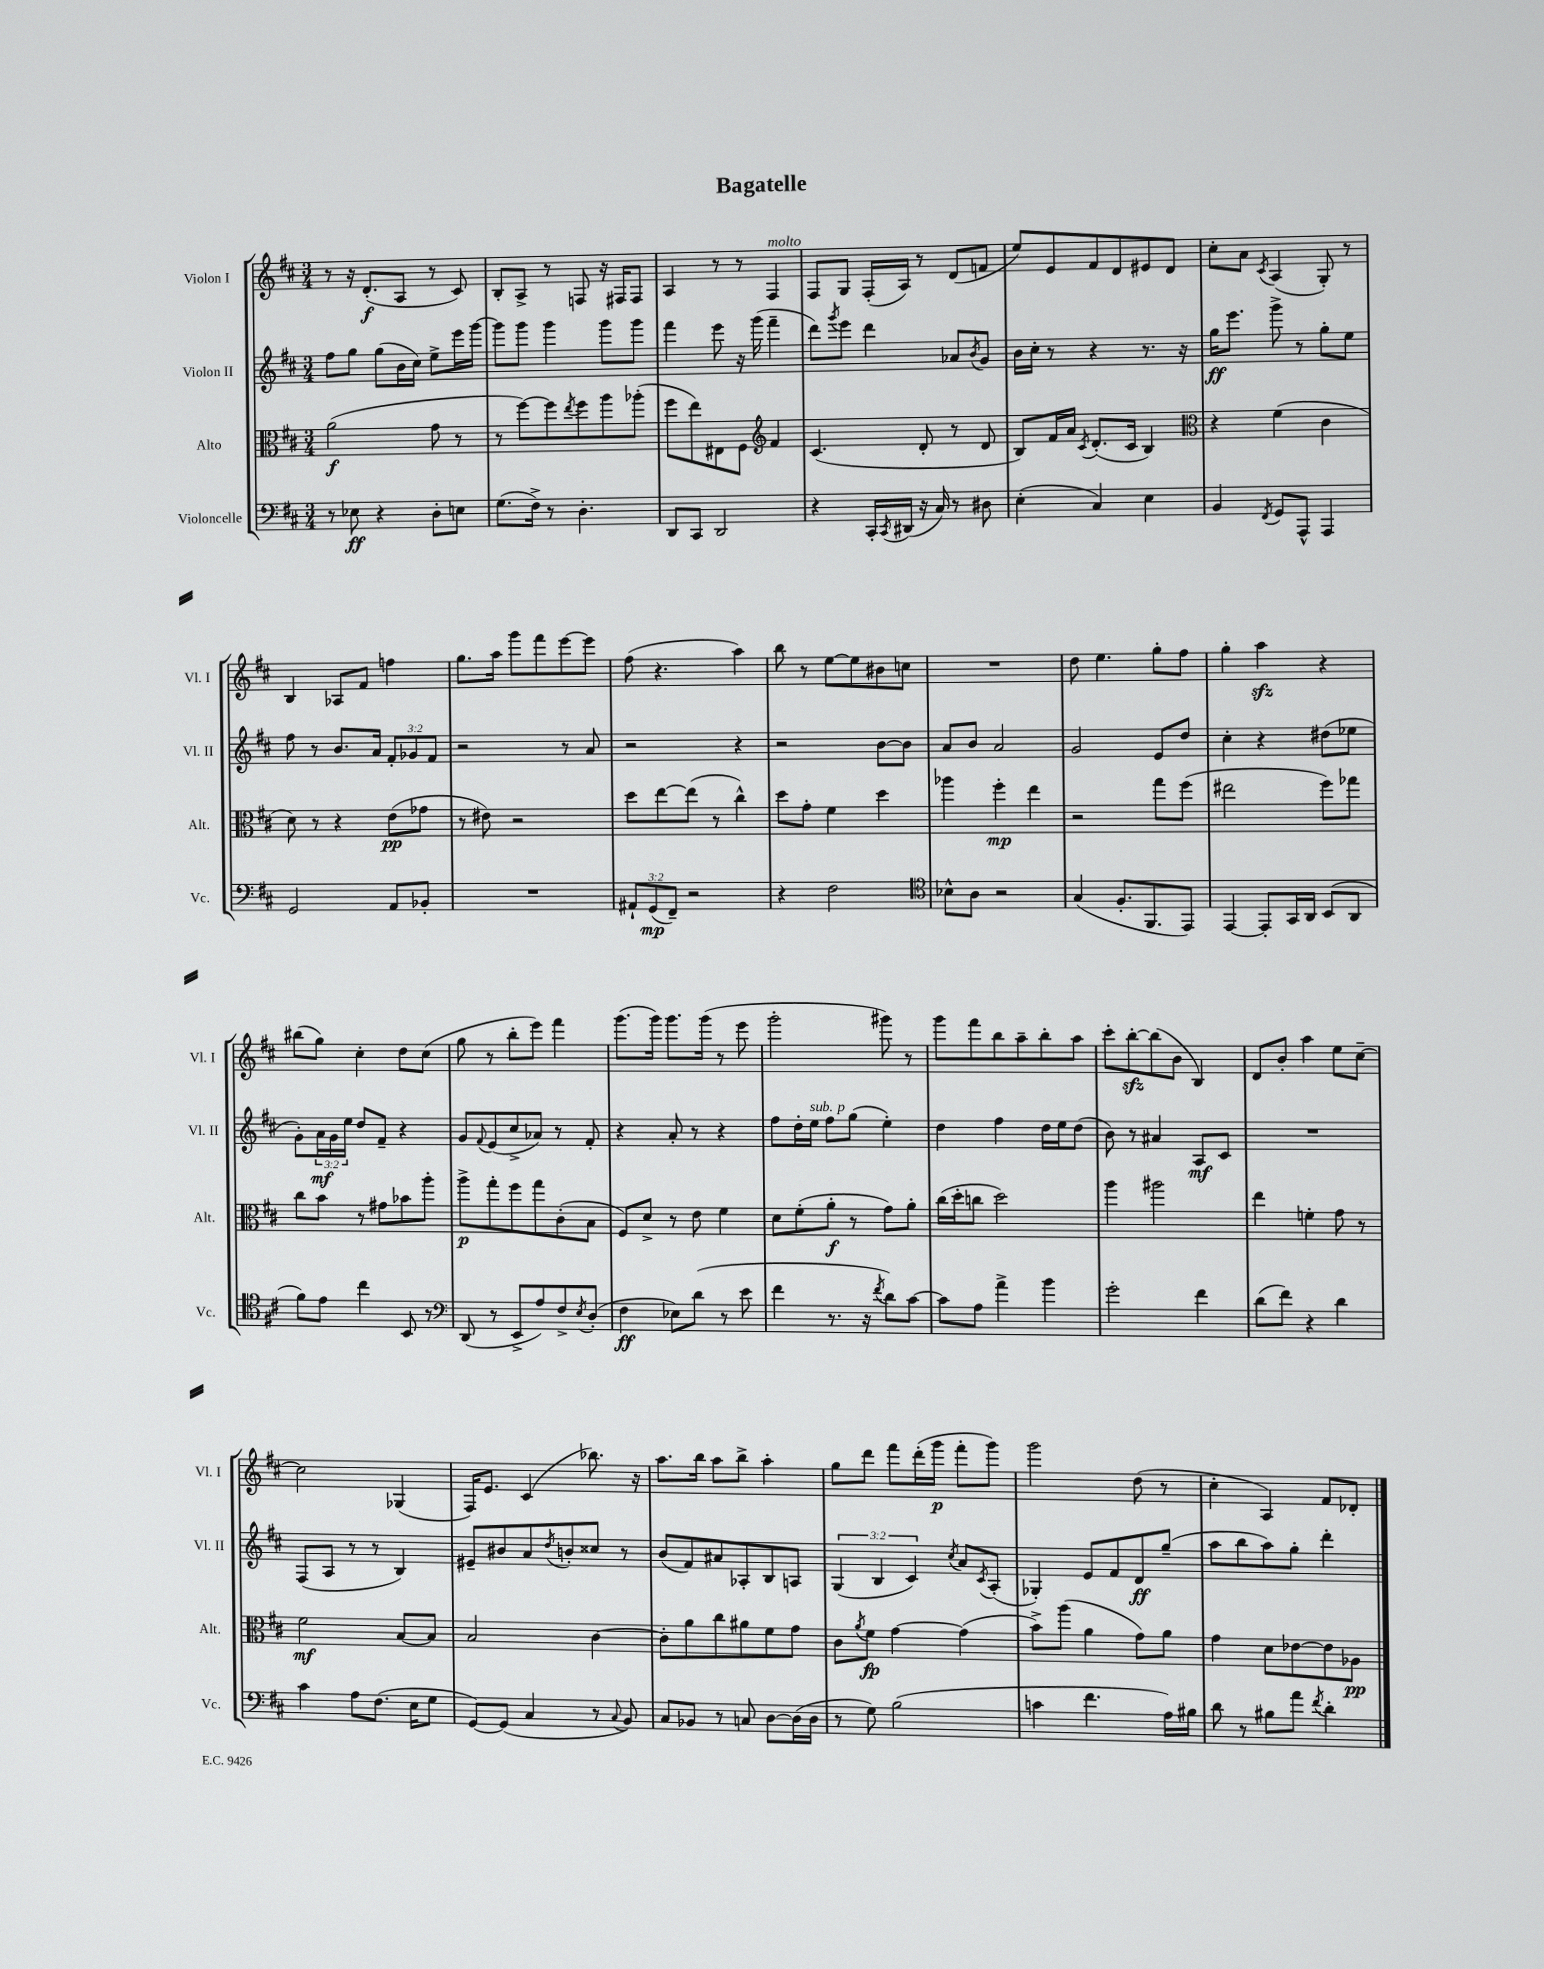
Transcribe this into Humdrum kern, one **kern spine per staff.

**kern	**kern	**kern	**kern
*staff4	*staff3	*staff2	*staff1
*clefF4	*clefC3	*clefG2	*clefG2
*k[f#c#]	*k[f#c#]	*k[f#c#]	*k[f#c#]
*M3/4	*M3/4	*M3/4	*M3/4
8r	(2a	8ff#	8r
8E-	.	8gg	16r
.	.	.	(8.d'
4r	.	(8gg	.
.	.	16b	8A
.	.	16cc#)	.
8D'	8g	8ee^	8r
8E	8r	16eee	8c#)
.	.	[16ggg	.
=	=	=	=
(8.G	8r	8ggg]	8B'
.	[8ff#)	8ggg	8A^
16F#^)	.	.	.
8r	8ff#]	4ggg	8r
.	8qee	.	.
4.D'	8ff#	.	8F
.	8aa	8ggg	16r
.	.	.	16F#
.	(8aa-'	8ggg	8F#
=	=	=	=
8DD	8ff#	4fff#	4A
8CC#	8ee)	.	.
2DD	8E#	8eee	8r
.	8F#	16r	8r
.	.	(16ggg	.
*	*clefG2	*	*
.	4f#	4fff#~	4F#
=	=	=	=
4r	(4.c#	8ddd)	8F#
.	.	8qggg	.
.	.	8eee	8G
16CC#'	.	4ddd	(16F#'
8qCC#	.	.	.
(16DD#	.	.	16A)
16r	8d'	.	8r
16C#)	.	.	.
8r	8r	8a-	(8d
.	.	8qb	.
8D#	8d	8g	8f
=	=	=	=
(4E'	8B)	16b	8ee)
.	.	16cc#'	.
.	16f#	8r	8e
.	16a	.	.
.	8qc#	.	.
4C#)	(8.d'	4r	8f#
.	.	.	8d
.	16c#	.	.
4E	4B)	8.r	8e#
.	.	.	8d
.	.	16r	.
=	=	=	=
*	*clefC3	*	*
4BB	4r	16gg	8cc#'
.	.	8.eee	.
.	.	.	8a
8qFF#	.	.	8qc#
8GG	(4f#	8ggg^	(4A
8AAA^^	.	8r	.
4AAA	4c#	8gg'	8G')
.	.	8ee	8r
=	=	=	=
2GG	8d)	8ff#	4B
.	8r	8r	.
.	4r	8.b	8A-
.	.	.	8f#
.	.	16a	.
8AA	(8e	12f#'	4ff
.	.	12g-	.
8BB-'	8g-	.	.
.	.	12f#	.
=	=	=	=
2.r	8r	2r	8.gg
.	8e#)	.	.
.	.	.	16aa
.	2r	.	8ggg
.	.	.	8fff#
.	.	8r	[8eee
.	.	8a	8eee]
=	=	=	=
12AA#`	8dd	2r	(8ff#
(12GG	.	.	.
.	[8ee	.	4.r
12FF#~)	.	.	.
2r	(8ee]	.	.
.	8r	.	.
.	4cc#^^)	4r	4aa)
=	=	=	=
4r	8dd	2r	8bb
.	8g'	.	8r
2F#	4f#	.	[8ee
.	.	.	8ee]
.	4dd	[8b	8b#
.	.	8b]	8cc
=	=	=	=
*clefC4	*	*	*
8B-^^	4aa-	8a	2.r
8A	.	8b	.
2r	4ff#'	2a	.
.	4ee	.	.
=	=	=	=
(4G	2r	2g	8dd
.	.	.	4.ee
8.F#'	.	.	.
8.FF#	.	.	.
.	8gg	8e	8gg'
8EE)	(8ff#	8dd	8ff#
=	=	=	=
[4EE	2ee#	4cc#'	4gg'
8EE']	.	4r	4aa
16GG	.	.	.
16AA	.	.	.
(8BB	8ff#)	(8dd#	4r
8AA	8gg-	8ee-	.
=	=	=	=
8f#)	8cc#	8g')	(8bb#
8e	8b	24a	8gg)
.	.	24g	.
.	.	24ee	.
4cc#	8r	8dd	4cc#'
.	8g#	8f#~	.
8BB	8b-	4r	8dd
8r	8aa'	.	(8cc#
=	=	=	=
*clefF4	*	*	*
(8DD	8aa^	8g	8gg
.	.	8qqf#	.
8r	8gg'	(8e	8r
8EE^	8ff#	8cc#^	8bb'
8A)	8gg	8a-)	8eee)
8F#^	(8c#'	8r	4fff#
8qE	.	.	.
(8D'	8B	8f#'	.
=	=	=	=
4F#	8F#)	4r	(8.ggg
.	8d^	.	.
.	.	.	16ggg)
8E-)	8r	8a'	8.ggg
(8d	8e	8r	.
.	.	.	(16ggg
8r	4f#	4r	8r
8e	.	.	8eee
=	=	=	=
4f#	8d	8ff#	2ggg'
.	(8f#'	16dd'	.
.	.	16ee	.
8.r	8a'	8ff#	.
.	8r	(8gg	.
16r	.	.	.
8qf#	.	.	.
8d)	8g)	4ee')	8ggg#)
[8c#	8a'	.	8r
=	=	=	=
8c#]	(16cc#	4dd	8ggg
.	16dd'	.	.
8A	8cc	.	8fff#
4a^	2dd)	4ff#	8bb
.	.	.	8aa~
4b	.	16dd	8bb'
.	.	16ee	.
.	.	(8dd	8aa
=	=	=	=
2g'	4aa	8b)	8ccc#'
.	.	8r	[8bb'
.	2aa#	4a#	(8bb]
.	.	.	8b
4f#	.	8A	4B)
.	.	8c#	.
=	=	=	=
(8d	4ee	2.r	8d
8f#)	.	.	8b'
4r	4f'	.	4aa
4d	8g	.	8ee
.	8r	.	[8cc#~
=	=	=	=
4c#	2f#	(8F#	2cc#]
.	.	8A	.
8A	.	8r	.
(8.F#	.	8r	.
.	[8B	4B)	(4G-
16E	.	.	.
8G	8B]	.	.
=	=	=	=
[8GG)	2B	8e#~	16F#)
.	.	.	8.e
(8GG]	.	8b#	.
4C#	.	8a	(4c#
.	.	8qdd	.
.	.	8b'	.
8r	[4c#	8cc##	8.bb-)
8qqC#	.	.	.
8BB)	.	8r	.
.	.	.	16r
=	=	=	=
8C#	8c#']	(8b	8.aa
8BB-	8a	8f#)	.
.	.	.	16bb
8r	8cc#	8a#	8aa
8C	8a#	8A-'	8bb^
[8D	8f#	8B	4aa'
(16D]	8g	8A	.
16D	.	.	.
=	=	=	=
8r	8c#	(6G	8gg
.	8qa	.	.
8G)	8f#	.	8ddd
.	.	6B	.
(2B	[4g	.	8fff#
.	.	6c#)	.
.	.	.	(16ddd'
.	.	.	16ggg
.	.	8qcc#	.
.	(4g]	8a	8fff#'
.	.	8qc#	.
.	.	(8A'	8ggg)
=	=	=	=
4c	8b^)	4G-')	2ggg
.	(8aa	.	.
4.f#	4a	8e	.
.	.	8f#	.
.	8g)	8d	(8dd
16A)	8a	(8gg~	8r
16B#	.	.	.
=	=	=	=
8d	4g	8aa	4cc#'
8r	.	8bb	.
8B#	8d	8aa)	4A)
8a	[8e-	8gg'	.
8qf#	.	.	.
4d'	8e-]	4ddd'	8f#
.	8A-	.	8d-'
==	==	==	==
*-	*-	*-	*-
